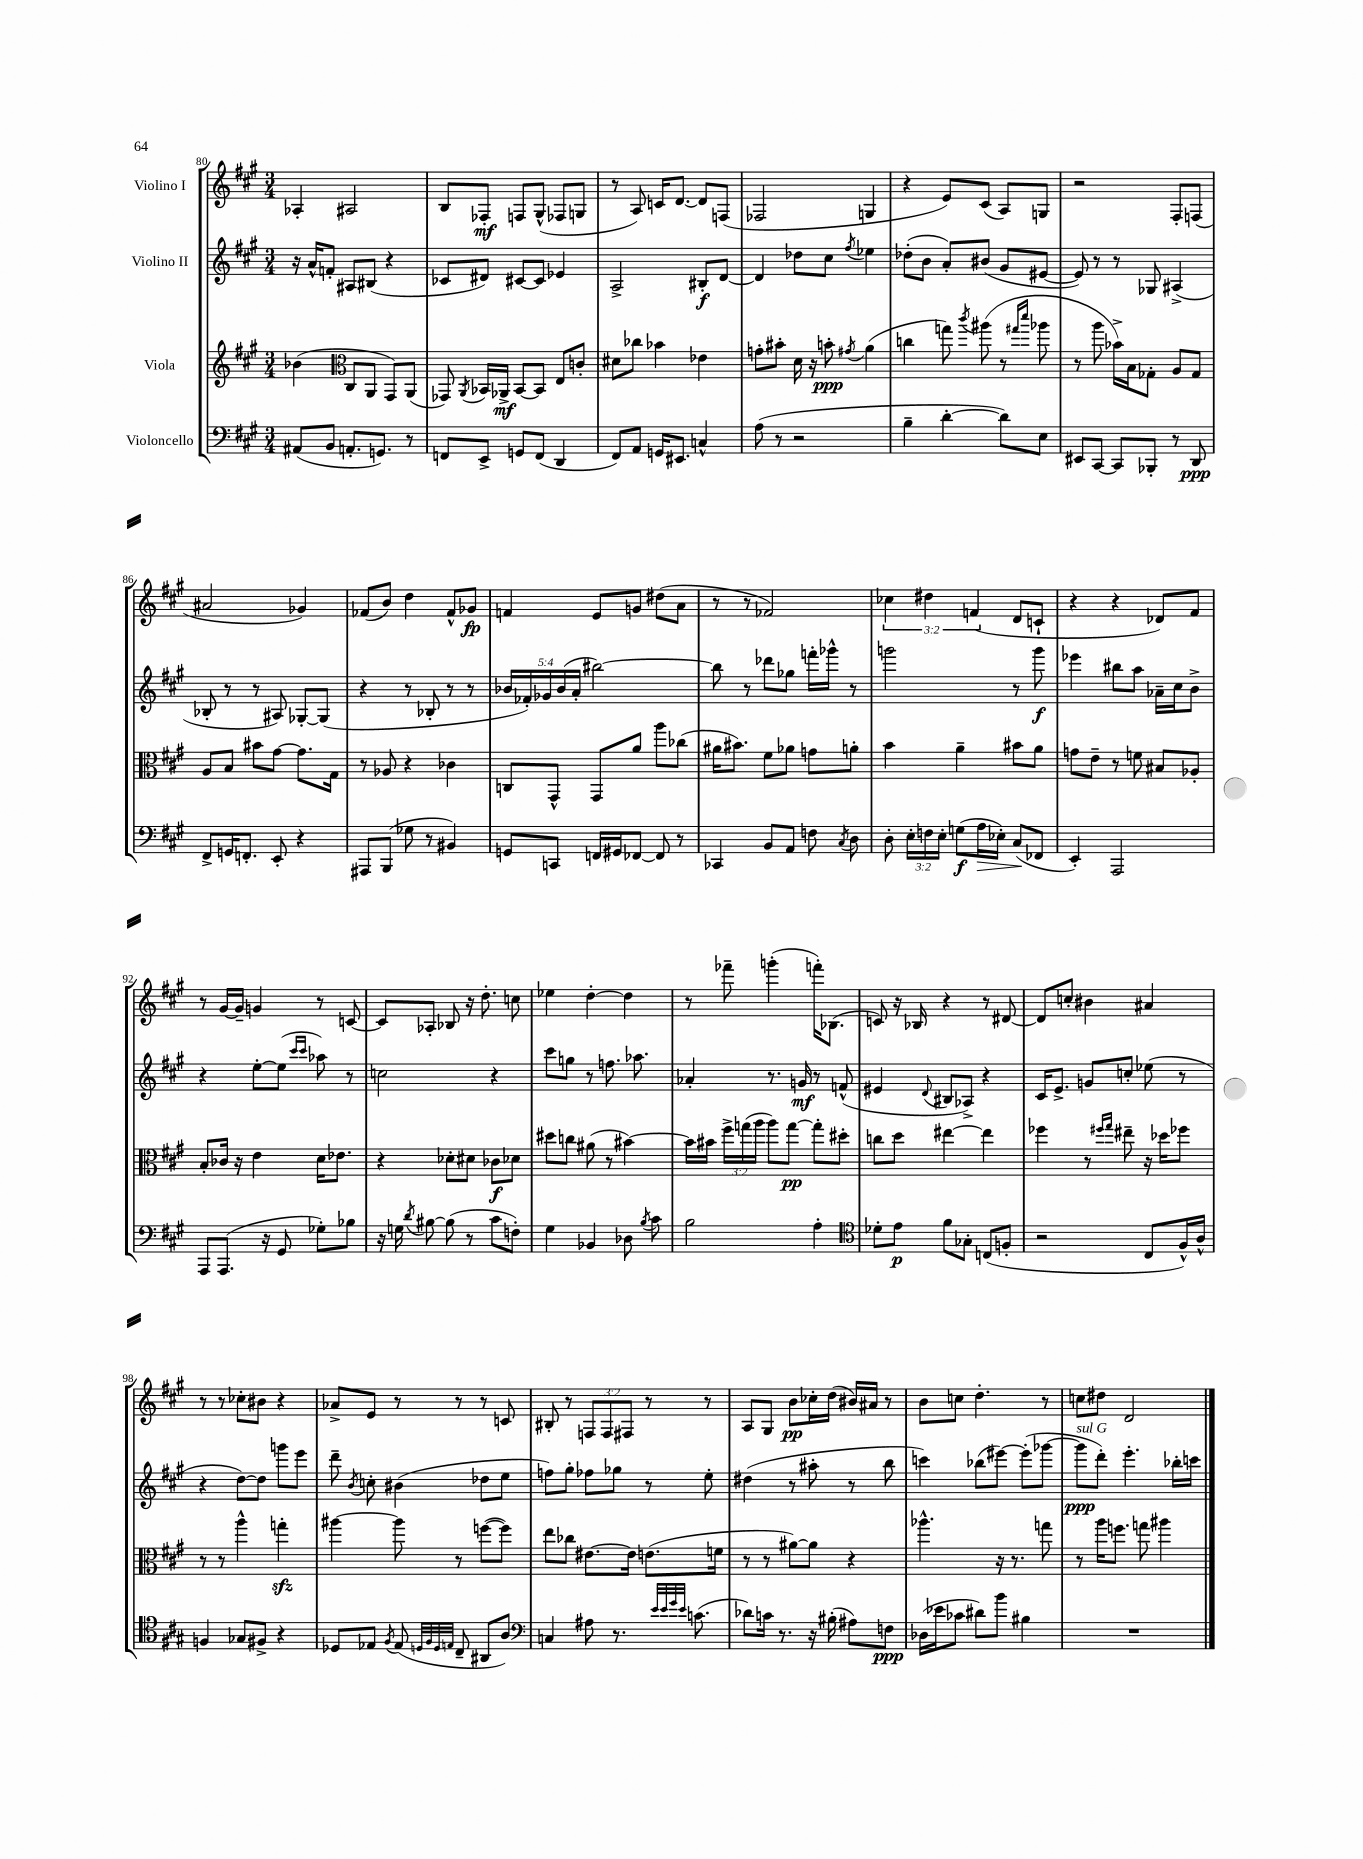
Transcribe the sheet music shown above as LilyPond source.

<<
\new StaffGroup <<
\new Staff = "s0" \with { instrumentName = "Violino I" } {
    \clef treble \key a \major \numericTimeSignature \time 3/4 \override Staff.TupletNumber.text = #tuplet-number::calc-fraction-text
    \autoBeamOff aes4-. ais2 |
    b8[ fes8]-.\mf f8[ gis8]-^( fes8[ g8] |
    r8 a8) c'16[ d'8.]~ d'8[ f8]( |
    fes2 g4 |
    r4 e'8[) cis'8]( a8[) g8] |
    r2 fis8[-. f8]( |
    ais'2 ges'4) |
    fes'8[( b'8]) d''4 fes'8[-^ ges'8]\fp |
    f'4 e'8[ g'8] dis''8[( a'8] |
    r8 r8 fes'2) |
    \tuplet 3/2 { ces''4 dis''4 f'4( } d'8[ c'8]-! |
    r4 r4 des'8[) fis'8] |
    r8 gis'16[~ gis'16]-- g'4 r8 c'8~ |
    c'8[ aes8]-. bes8 r16 d''8.-. c''8 |
    ees''4 d''4~-. d''4 |
    r8 fes'''8-- g'''4-.( f'''16[-.) bes8.]( |
    c'8) r16 bes16 r4 r8 dis'8~ |
    dis'8[ c''8]-. bis'4 ais'4 |
    r8 r8 ces''8[-. bis'8] r4 |
    aes'8[-> e'8] r8 r8 r8 c'8 |
    bis8-. r8 \tuplet 3/2 { f8[ f8 fis8] } r8 r8 |
    a8[ gis8] b'8[\pp ces''16-. d''16]( bis'16[) ais'16] r8 |
    b'8[ c''8] d''4.-. r8 |
    c''8[ dis''8] d'2 \bar "|." |
}
\new Staff = "s1" \with { instrumentName = "Violino II" } {
    \clef treble \key a \major \numericTimeSignature \time 3/4 \override Staff.TupletNumber.text = #tuplet-number::calc-fraction-text
    \autoBeamOff r16 a'16[-^ f'8]-. ais8[ bis8]( r4 |
    ces'8[ dis'8]) cis'8[~ cis'8] ees'4 |
    a2-> bis8[-.\f d'8]~ |
    d'4 des''8[ cis''8] \acciaccatura { fis''8 } ees''4 |
    des''8[-.( b'8] a'8[-.) bis'8]( gis'8[ eis'8]~ |
    eis'8) r8 r8 ges8 ais4->( |
    bes8-. r8 r8 ais8) ges8[~-. ges8]( |
    r4 r8 bes8-. r8 r8 |
    \tuplet 5/4 { bes'16[ fes'16-.) ges'16 bes'16( a'16]-. } bis''2~) |
    bis''8 r8 des'''8[ ges''8] f'''16[-. ges'''16]-^ r8 |
    g'''2 r8 g'''8\f |
    ees'''4 bis''8[ a''8] aes'16[-- cis''16 b'8]-> |
    r4 e''8[~-. e''8]( \grace { cis'''16[ cis'''16] } aes''8) r8 |
    c''2 r4 |
    cis'''8[ g''8] r8 f''8. aes''8. |
    aes'4-. r8. g'16\mf r8 f'8-^( |
    eis'4 \appoggiatura { d'8 } bis8[ aes8]->) r4 |
    cis'16[ e'8.]-> g'8[ c''8]-. ees''8( r8 |
    r4 d''8[~) d''8] g'''8[ e'''8] |
    d'''8-- \acciaccatura { b'8 } c''8-. bis'4( des''8[ e''8] |
    f''8[) gis''8]-. fes''8[ ges''8] r8 e''8-. |
    dis''4( r8 ais''8-. r8 b''8 |
    c'''4) bes''8[( eis'''8]~) eis'''8[-.( ges'''8]~ |
    ges'''8[\ppp^\markup { \italic "sul G" } d'''8]-.) e'''4.-. bes''16[-. c'''16] \bar "|." |
}
\new Staff = "s2" \with { instrumentName = "Viola" } {
    \clef treble \key a \major \numericTimeSignature \time 3/4 \override Staff.TupletNumber.text = #tuplet-number::calc-fraction-text
    \autoBeamOff bes'4( \clef alto cis8[ a,8] gis,8[) a,8]( |
    ges,8) \acciaccatura { a,8 } bes,16[ aes,16]->\mf bes,8[~ bes,8] e8[ c'8]-. |
    dis'8[ ces''8] bes'4 ees'4 |
    g'8[-. bis'8]-. d'16 r16 b'8-.\ppp \acciaccatura { gis'8 } a'4( |
    c''4 g''8) \acciaccatura { cis'''8 } ais''8( r8 \grace { gis''16[ d'''16] } aes''8 |
    r8 a''8 bes'16[->) b16 ges8]-. a8[ ges8] |
    a8[ b8] bis'8[ gis'8]~ gis'8.[ gis16] |
    r8 aes8 r4 ces'4 |
    c8[ gis,8]-^ gis,8[ a'8] a''8[ ces''8]( |
    ais'16[ bis'8.]) fis'8[ aes'8] g'8[ a'8]-. |
    b'4 a'4-- bis'8[ a'8] |
    g'8[ e'8]-- r8 f'8 bis8[ aes8]-. |
    b8[-. ces'16] r16 e'4 d'16[ ees'8.] |
    r4 des'8[-. dis'8] ces'8[\f des'8] |
    dis''8[ c''8] ais'8( r8 bis'4~) |
    bis'16[ bis'16] \tuplet 3/2 { fis''16[-> g''16( a''16] } a''8[) g''8]~\pp g''8[-. dis''8]-. |
    c''8[ d''8] eis''4~ eis''4 |
    fes''4 r8 \grace { fis''16[ gis''16] } eis''8-- r16 des''16[ fes''8] |
    r8 r8 a''4-^ g''4-.\sfz |
    ais''4~ ais''8 r8 f''8[~( f''8]) |
    e''8[ ces''8] eis'8.[~ eis'16] e'8.[( f'16] |
    r8 r8 ais'8[~) ais'8] r4 |
    aes''4.-^ r16 r8. g''8 |
    r8 a''16[ f''8.] g''8 ais''4 \bar "|." |
}
\new Staff = "s3" \with { instrumentName = "Violoncello" } {
    \clef bass \key a \major \numericTimeSignature \time 3/4 \override Staff.TupletNumber.text = #tuplet-number::calc-fraction-text
    \autoBeamOff ais,8[( b,8] a,8.[-. g,8.]) r8 |
    f,8[ e,8]-> g,8[ f,8]( d,4 |
    fis,8[) a,8] g,16[ eis,8.] c4-^ |
    a8( r8 r2 |
    b4-- d'4~-. d'8[) e8] |
    eis,8[ cis,8]~ cis,8[ bes,,8]-. r8 d,8\ppp |
    fis,8[-> g,16 f,8.]-. e,8-. r4 |
    ais,,8[ b,,8]( ges8 r8 bis,4) |
    g,8[ c,8] f,16[ gis,16 fes,8]~ fes,8 r8 |
    ces,4 b,8[ a,8] f8 \acciaccatura { cis8 } d8 |
    d8-. \tuplet 3/2 { e16[-. f16 e16]-. } g8[\f( a16\> ees16]-.) cis8[\!( fes,8] |
    e,4-.) a,,2 |
    a,,8[ a,,8.]( r16 gis,8 ges8[-.) bes8] |
    r16 g16 \acciaccatura { d'8 } bis8~ bis8( r8 cis'8[ f8]-.) |
    gis4 bes,4 des8 \acciaccatura { b8 } cis'8 |
    b2 a4-. |
    \clef tenor des'8[-. e'8]\p fis'8[ ges8]-. c8[( f8]-. |
    r2 cis8[ fis16-^) a16]-^ |
    f4 ges8[ fis8]-> r4 |
    des8[ ees8] \acciaccatura { fis8 } ees8( \grace { d32[ fis32 d32 e32] } cis8-- ais,8[ a8]) |
    \clef bass c4 ais8 r8. \grace { e'32[ e'32 gis'32 e'32] } c'8.( |
    des'8[) c'16] r8. r16 bis16-.( ais8[) f8]\ppp |
    des16[( ees'16 ces'8] dis'8[) b'8] bis4 |
    R2. \bar "|." |
}
>>
>>
\layout { \context { \Score currentBarNumber = #80 } }
